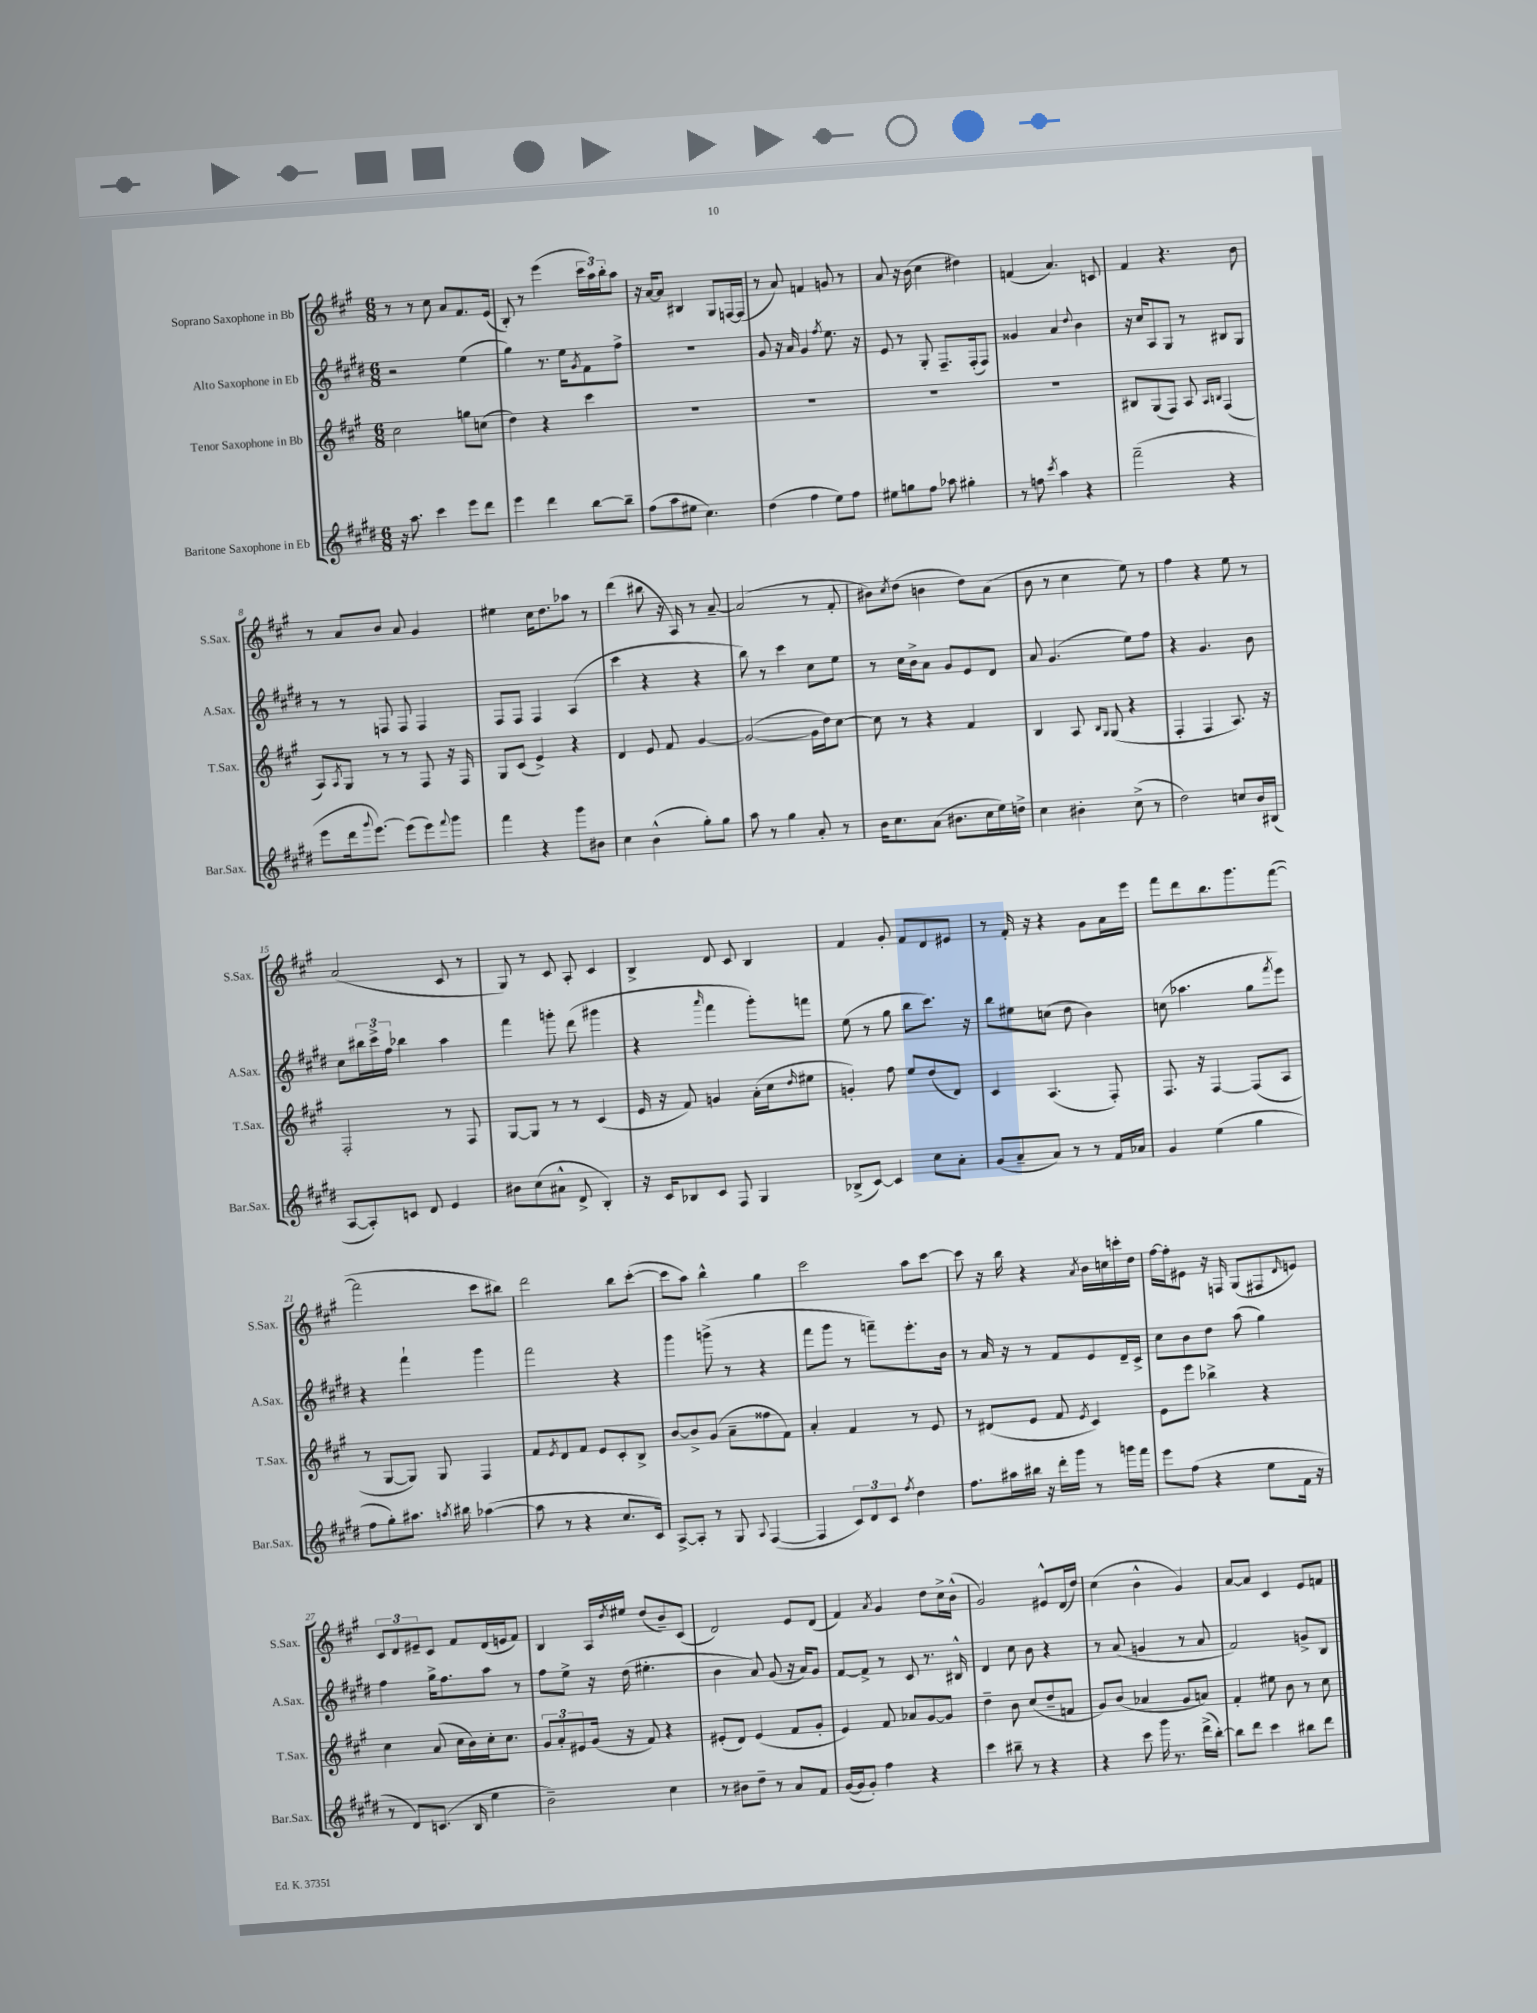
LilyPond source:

<<
\new StaffGroup <<
\new Staff = "s0" \with { instrumentName = "Soprano Saxophone in Bb" shortInstrumentName = "S.Sax." } {
    \clef treble \key a \major \numericTimeSignature \time 6/8
    r8 r8 cis''8 a'8 fis'8. e'16( |
    b8-.) r8 e'''4( \tuplet 3/2 { cis'''16 a''16) b''16-. } a''8 |
    r16 a'16~ a'8 bis4 gis8 f16~ f16( |
    r8 a'8) f'4 g'8 r8 |
    a'8 r16 b'16( cis''4 dis''4) |
    f'4( a'4.) c'8 |
    fis'4 r4. b'8 |
    r8 a'8 b'8 a'8 gis'4 |
    eis''4 cis''16 d''8. aes''8 r8 |
    d'''4( bis''8 r16 a16) r8 a'8~-- |
    a'2( r8 fis'8-. |
    bis'8) \acciaccatura { cis''8 } d''8( b'4 d''8) a'8( |
    b'8 r8 cis''4 e''8) r8 |
    fis''4 r4 e''8 r8 |
    a'2( cis'8 r8 |
    gis8) r8 cis'8 a8-. cis'4 |
    b4-> d'8 cis'8 b4 |
    fis'4 gis'8-. fis'8 d'8 eis'8 |
    r8 fis'16-. r16 r4 gis'8 a'16 e'''16 |
    fis'''8 d'''8 b''8. gis'''8. fis'''8~( |
    fis'''2 cis'''8 bis''8) |
    d'''2 b''8 cis'''8~-.( |
    cis'''8 a''8) b''4-^ gis''4 |
    cis'''2 a''8 cis'''8~ |
    cis'''8 r16 b''16 r4 \acciaccatura { a'8 } b'16 c''16 c'''16-. d''16 |
    fis''16~ fis''16-. eis'8 r16 f16 gis8( fis8 \grace { d'16 } e'8) |
    \tuplet 3/2 { cis'8 d'8 eis'8-- } cis'8 fis'8 d'16( e'16 fis'8) |
    b4 a16 \acciaccatura { d''8 } eis''16 d''8( b'8--) cis'8( |
    d'2) e'8 d'8( |
    fis'4) \acciaccatura { a'8 } gis'4 d''8 cis''16-> b'16-^( |
    gis'2) eis'8-^ d'16( d''16) |
    cis''4( b'4-^ gis'4) |
    a'8~ a'8 cis'4 e'8 f'8 \bar "|." |
}
\new Staff = "s1" \with { instrumentName = "Alto Saxophone in Eb" shortInstrumentName = "A.Sax." } {
    \clef treble \key e \major \numericTimeSignature \time 6/8
    r2 e''4( |
    gis''4) r8. e''16 \acciaccatura { gis'8 } fis'8 fis''8-> |
    R2. |
    gis'8 r16 a'16 gis'4 \acciaccatura { fis''8 } e''8. r16 |
    e'8 r8 gis8-. fis8.-- fis16-.( fis8) |
    gisis'4 a'4 \appoggiatura { dis''8 } b'4 |
    r16 cis''16 a8 gis8 r8 bis8 gis8 |
    r8 r8 f8 f8 f4 |
    fis8 fis8 fis4 a4( |
    cis'''4 r4 r4 |
    b''8) r8 cis'''4 cis''8 e''8 |
    r8 cis''16 b'16-> a'8 gis'8 e'8 dis'8 |
    a'8 gis'4.( e''8) fis''8 |
    r4 gis'4. b'8 |
    cis''8 \tuplet 3/2 { bis''16 cis'''16-> fis''16 } bes''4 a''4 |
    fis'''4 g'''8-. dis'''8( gis'''4 |
    r4 \grace { a'''16 } fis'''4 gis'''8-.) f'''8 |
    e''8( r8 gis''8 b''8 cis'''8.) r16 |
    b''8 eis''8 c''8( dis''8 b'4) |
    c''8( aes''4. gis''8 \acciaccatura { fis'''8 } e'''8) |
    r4 fis'''4-! gis'''4 |
    fis'''2 r4 |
    gis'''4 g'''8->( r8 r4 |
    fis'''8 gis'''8 r8 f'''8--) e'''8.-. b'16 |
    r8 a'16 r16 r8 fis'8 e'8 dis'16-- cis'16-> |
    cis''8 b'8 dis''8 a''8( gis''4) |
    fis''4 gis''16-> fis''8. a''8 r8 |
    fis''8 e''8-> r16 dis''16( eis''4.-. |
    b'4 a'8) gis'8( r16 a'16) gis'8 |
    fis'8~ fis'8-> r8 cis'8 r8. bis16-^ |
    dis'4 cis''8 b'8 r4 |
    r8 a'8( g'4 r8 a'8 |
    fis'2) g'8-> b8 \bar "|." |
}
\new Staff = "s2" \with { instrumentName = "Tenor Saxophone in Bb" shortInstrumentName = "T.Sax." } {
    \clef treble \key a \major \numericTimeSignature \time 6/8
    cis''2 g''8 c''8( |
    d''4) r4 cis'''4 |
    R2. |
    R2. |
    R2. |
    R2. |
    bis8 gis8( fis8) a8 \grace { a16 b16 } fis4( |
    a8) \acciaccatura { a8 } gis8 r8 r8 fis8 r16 fis16 |
    gis8 cis'8( e'4->) r4 |
    d'4 e'8 fis'8 gis'4~ |
    gis'2~( gis'16 d''16) cis''8~ |
    cis''8 r8 r4 fis'4 |
    b4 a8 \grace { b16 gis16 } gis8( r4 |
    fis4-. fis4 a8.) r16 |
    fis2-. r8 fis8 |
    gis8~ gis8 r8 r8 cis'4( |
    e'16 r16 fis'8) g'4 a'16-.( cis''16 \grace { d''16 } eis''8 |
    g'4-.) fis''8 e''8 d''8( d'8) |
    cis'4 a4.( fis8-.) |
    fis8. r16 fis4~ fis8( a8 |
    r8 gis8~ gis8) gis8 fis4 |
    fis'8 \acciaccatura { e'8 } d'8 fis'8 e'8 cis'8-. b8-> |
    b'8~ b'8-> gis'8( a'8-- fisis''8 fis'8) |
    a'4-. fis'4 r8 e'8 |
    r8 dis'8( e'8 fis'8 \acciaccatura { e'8 } cis'4) |
    e'8 e'''8 bes''4-> r4 |
    cis''4 a'8( cis''16 b'16) cis''16-. cis''8. |
    \tuplet 3/2 { gis'8 a'8-. eis'8 } gis'16( r16 fis'8) r4 |
    eis'8-.( d'8) eis'4( fis'8 gis'8-. |
    e'4) fis'8 aes'8 gis'8~ gis'8 |
    d''4-- b'8 cis''8( d''8-- f'8 |
    gis'8) b'8( aes'4 gis'8 a'8) |
    fis'4-. eis''8 b'8 r8 cis''8 \bar "|." |
}
\new Staff = "s3" \with { instrumentName = "Baritone Saxophone in Eb" shortInstrumentName = "Bar.Sax." } {
    \clef treble \key e \major \numericTimeSignature \time 6/8
    r16 a''8. cis'''4 e'''8 dis'''8 |
    e'''4 dis'''4 b''8~ b''8-- |
    fis''8( a''8 eis''8 cis''4.) |
    dis''4( fis''4 e''8) fis''8 |
    eis''8 g''8 fis''8 aes''8 gis''4-. |
    r8 f''8 \acciaccatura { cis'''8 } a''4 r4 |
    fis'''2--( r4 |
    e'''8 dis'''16 \appoggiatura { gis'''8 } e'''8.~) e'''8( e'''8) \appoggiatura { fis'''8 } gis'''8 |
    fis'''4 r4 gis'''8 bis'8 |
    cis''4 b'4-^( gis''8-.) gis''8 |
    a''8 r8 gis''4 a'8-. r8 |
    b'16 cis''8. a'8( bis'8. cis''16 e''16) d''16-> |
    cis''4 bis'4-. cis''8->( r8 |
    dis''2) c''8 b'16 bis16( |
    a8~ a8-.) c'8 dis'8 e'4 |
    bis'8 cis''8( ais'8-^ dis'8-> b4-.) |
    r16 cis'16 bes8 cis'8 fis8 gis4 |
    bes8->( cis'8~) cis'4 cis''8 a'8-. |
    gis'8( a'8-- a'8) r8 r8 fis'16 aes'16 |
    gis'4 e''4( gis''4 |
    fis''8 gis''8-.) ais''8. \acciaccatura { a''8 } bis''16 aes''4~( |
    aes''8 r8 r4 cis''8. cis'16) |
    a8~-> a8-. r8 gis8 \appoggiatura { a8 } fis4~( |
    fis4 \tuplet 3/2 { cis'8) dis'8 cis'8 } \acciaccatura { fis''8 } dis''4 |
    fis''8. ais''16 bis''16 r16 dis'''16-. gis'''16 r8 g'''16 fis'''16 |
    e'''8 fis''8( r4 e''8 fis'16 r16 |
    r8 dis'8) c'8.( b16 e''4 |
    b'2--) cis''4 |
    r8 bis'8 dis''8-- r8 a'8 fis'8 |
    gis'16~( gis'16 gis'8-.) fis''4 r4 |
    cis'''4 bis''8-- r8 r4 |
    r4 cis'''8 gis'''16 r8. dis'''16->( b''16~-.) |
    b''8 dis'''8 cis'''4 bis''8 dis'''8 \bar "|." |
}
>>
>>
